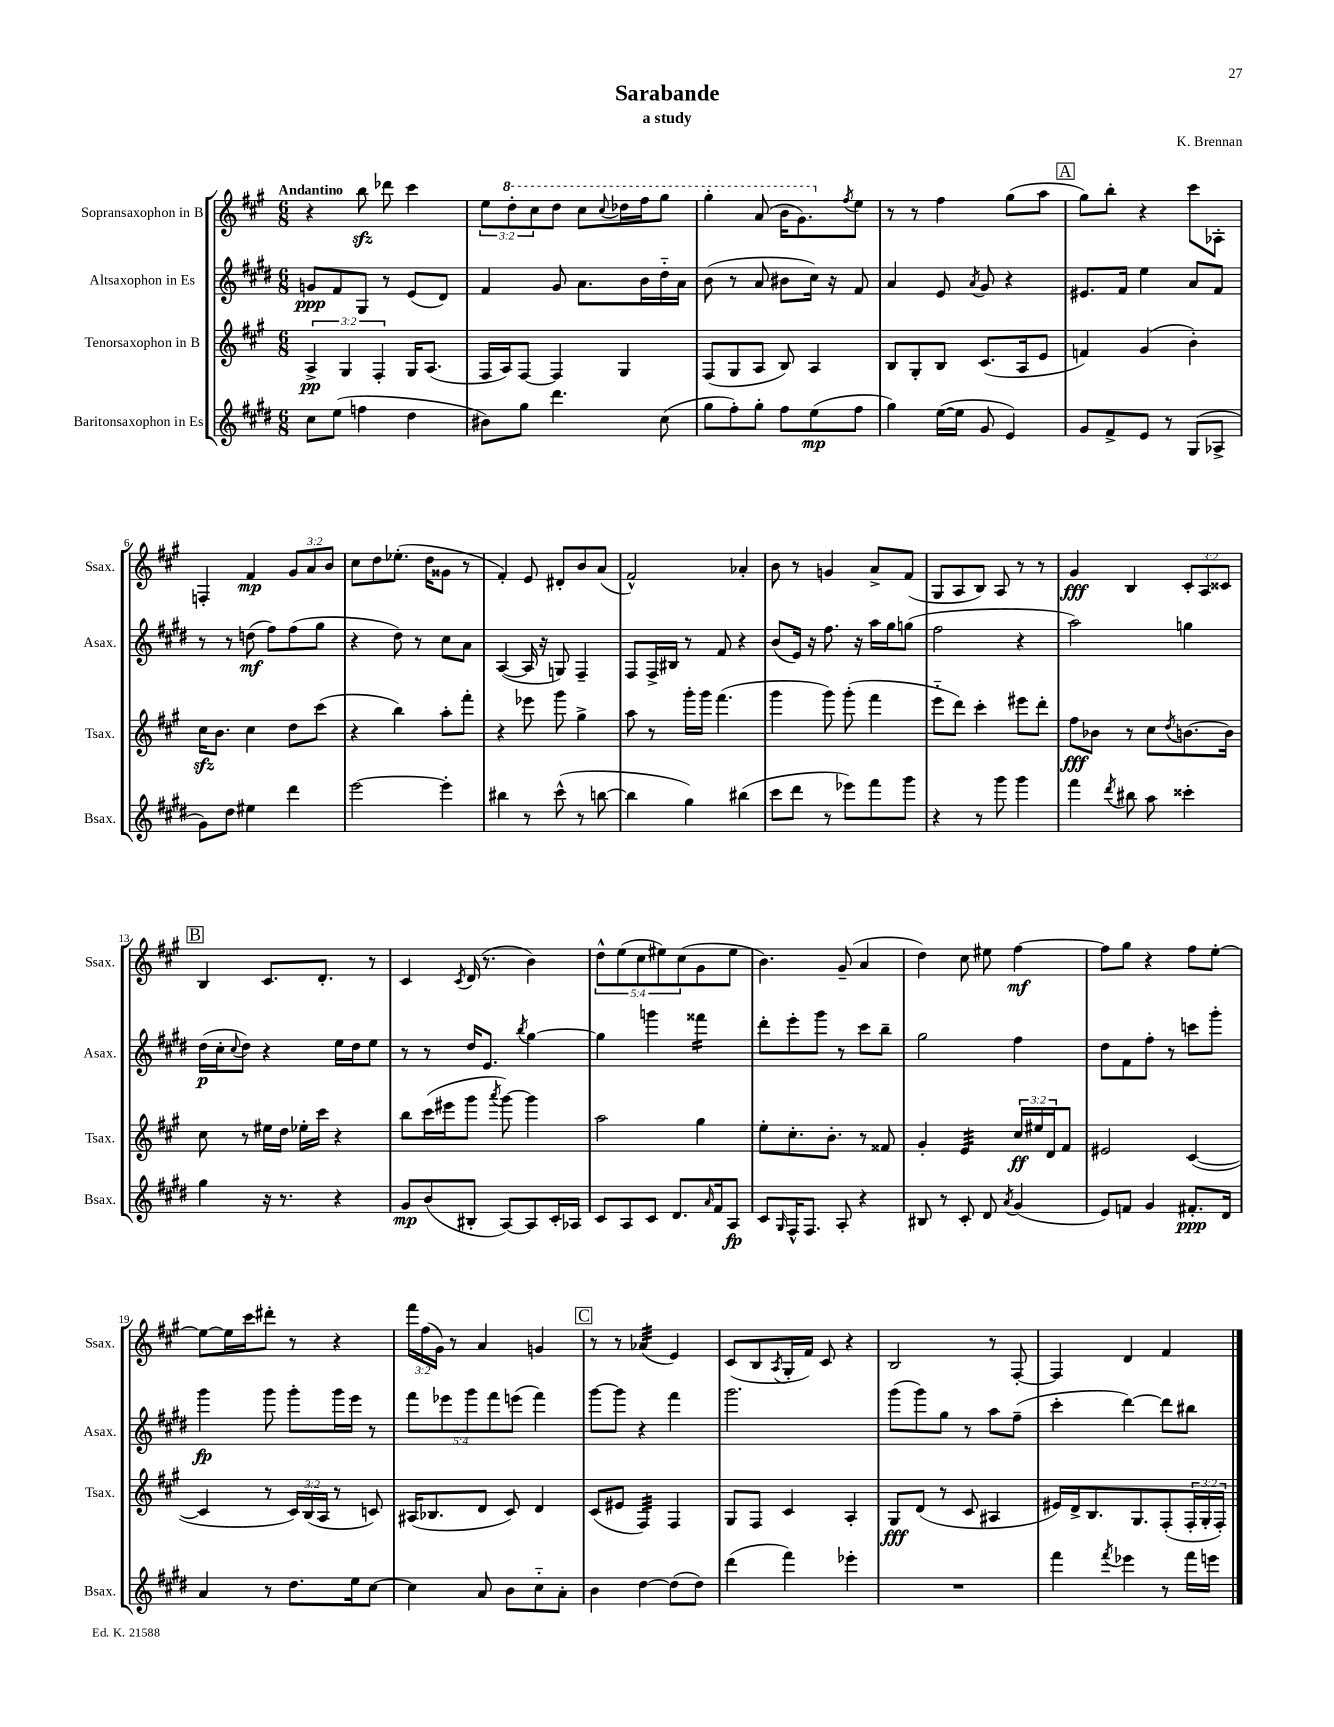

**kern	**kern	**kern	**kern
*staff4	*staff3	*staff2	*staff1
*clefG2	*clefG2	*clefG2	*clefG2
*k[f#c#g#d#]	*k[f#c#g#]	*k[f#c#g#d#]	*k[f#c#g#]
*M6/8	*M6/8	*M6/8	*M6/8
8cc#	6A^	8g	4r
(8ee	.	8f#	.
.	6G#	.	.
4ff	.	8G#	8bb
.	6F#'	.	.
.	.	8r	8ddd-
4dd#	16G#	(8e	4ccc#
.	(8.A	.	.
.	.	8d#)	.
=	=	=	=
8b#)	16F#	4f#	12ee
.	16A)	.	.
.	.	.	12ddd'
8gg#	[8F#	.	.
.	.	.	12ccc#
4.ddd#	4F#]	8g#	8ddd
.	.	8.a	8ccc#
.	.	.	8qqccc#
.	4G#	.	16ddd-
.	.	16b	16fff#
(8cc#	.	16dd#'~	8ggg#
.	.	16a	.
=	=	=	=
8gg#	(8F#	(8b	4ggg#'
8ff#')	8G#	8r	.
8gg#'	8A	8a	(8aa
8ff#	8B)	8b#	16bb
.	.	.	8.gg#)
(8ee	4A	16cc#)	.
.	.	16r	.
.	.	.	8qff#
8ff#	.	8f#	8ee
=	=	=	=
4gg#)	8B	4a	8r
.	8G#'	.	8r
([16ee	8B	8e	4ff#
16ee]	.	.	.
.	.	8qa	.
8g#	(8.c#	8g#	.
4e)	.	4r	(8gg#
.	16A	.	.
.	8e	.	8aa
=	=	=	=
8g#	4f)	8.e#	8gg#)
8f#^	.	.	8bb'
.	.	16f#	.
8e	(4g#	4ee	4r
8r	.	.	.
(8G#	4b')	8a	8ccc#
8A-^	.	8f#	8A-'
=	=	=	=
8g#)	16cc#	8r	4F'
.	8.b	.	.
8dd#	.	8r	.
4ee#	4cc#	(8dd	4f#
.	.	8ff#)	.
4ddd#	8dd	(8ff#	12g#
.	.	.	12a
.	(8ccc#	8gg#	.
.	.	.	12b
=	=	=	=
[2eee	4r	4r	8cc#
.	.	.	8dd
.	4bb)	8dd#)	(8.ee-'
.	.	8r	.
.	.	.	16dd
4eee']	8aa'	8cc#	8g##
.	8fff#'	8a	8r
=	=	=	=
4bb#	4r	([4A	4f#')
8r	8eee-	16A]	8e
.	.	16r	.
(8ccc#^^	8ggg#	8G)	8d#'
8r	4gg#^	4F#~	8b
[8bb	.	.	(8a
=	=	=	=
4bb]	8aa	8F#	2f#^^)
.	8r	16F#^	.
.	.	16B#	.
4gg#)	16ggg#'	8r	.
.	16ggg#	.	.
.	(4.fff#	8f#	.
(4bb#	.	4r	4a-'
=	=	=	=
8ccc#	4ggg#	(8b	8b
8ddd#	.	16e)	8r
.	.	16r	.
8r	8ggg#)	8.ff#	4g
8eee-)	(8ggg#'	.	.
.	.	16r	.
8fff#	4fff#	16aa	8a^
.	.	16gg#	.
8ggg#	.	(8gg	(8f#
=	=	=	=
4r	8eee'~	2ff#	8G#
.	8ddd)	.	8A
8r	4ccc#'	.	8B)
8ggg#	.	.	8A
4ggg#	8eee#	4r	8r
.	8ddd'	.	8r
=	=	=	=
4fff#	8ff#	2aa)	4g#
.	8b-	.	.
8qddd#	.	.	.
8bb#	8r	.	4B
8aa	8cc#	.	.
.	8qdd	.	.
4ccc##'	[8.b	4gg	12c#'
.	.	.	12A
.	.	.	12c##
.	16b]	.	.
=	=	=	=
4gg#	8cc#	(16dd#	4B
.	.	16cc#'	.
.	.	8qqcc#	.
.	8r	8dd#)	.
16r	16ee#	4r	8.c#
8.r	16dd	.	.
.	16ee-'	.	.
.	16ccc#	.	8.d'
4r	4r	16ee	.
.	.	16dd#	.
.	.	8ee	8r
=	=	=	=
8g#	8bb	8r	4c#
(8b	(16ccc#	8r	.
.	16eee#	.	.
.	.	.	8qc#
8B#'	8ggg#	16dd#	(16d
.	.	8.e	8.r
.	8qaaa	.	.
[8A)	[8ggg#)	.	.
.	.	8qbb	.
8A]	4ggg#]	[4gg#	4b)
16c#'	.	.	.
16A-	.	.	.
=	=	=	=
8c#	2aa	4gg#]	10dd^^
.	.	.	(10ee
8A	.	.	.
.	.	.	10cc#
8c#	.	4ggg	.
.	.	.	10ee#)
8.d#	.	.	.
.	.	.	(10cc#
.	4gg#	4fff##	8g#
16qqa	.	.	.
16f#	.	.	.
8A	.	.	8ee#
=	=	=	=
8c#	8ee'	8ddd#'	4.b)
16qqG#	.	.	.
16F#^^	8.cc#'	8eee'	.
8.F#	.	.	.
.	.	8ggg#	.
.	8.b'	.	.
8A'	.	8r	(8g#~
4r	8r	8ccc#	4a
.	8f##	8bb~	.
=	=	=	=
8B#	4g#'	2gg#	4dd)
8r	.	.	.
8c#'	4e	.	8cc#
8d#	.	.	8ee#
8qa	.	.	.
(4g#	24cc#	4ff#	[4ff#
.	24ee#	.	.
.	24d	.	.
.	8f#	.	.
=	=	=	=
8e)	2e#	8dd#	8ff#]
8f	.	8f#	8gg#
4g#	.	8ff#'	4r
.	.	8r	.
8.f#'	([4c#	8ccc	8ff#
.	.	8ggg#'	[8ee'
16d#	.	.	.
=	=	=	=
4a	4c#]	4ggg#	8ee_
.	.	.	16ee]
.	.	.	16ccc#
8r	8r	8ggg#	8ddd#'
8.dd#	24c#)	8ggg#'	8r
.	(24B	.	.
.	24A	.	.
.	8r	16ggg#	4r
16ee	.	16eee	.
[8cc#	8c)	8r	.
=	=	=	=
4cc#]	(16A#	10fff#	24fff#
.	.	.	(24ff#
.	8.B-	.	.
.	.	.	24g#)
.	.	10eee-	.
.	.	.	8r
.	.	10ggg#	.
8a	8d	.	4a
.	.	10fff#	.
8b	8c#)	.	.
.	.	(10eee	.
8cc#'~	4d	4fff#)	4g
8a'	.	.	.
=	=	=	=
4b	(8c#	[8ggg#	8r
.	8e#	8ggg#]	8r
[4dd#	4F#)	4r	(4a-
(8dd#]	4F#	4fff#	4e)
8dd#)	.	.	.
=	=	=	=
(4ddd#	8G#	2.ggg#	(8c#
.	8F#	.	8B
.	.	.	8qA
4fff#)	4c#	.	16G#'
.	.	.	16f#)
.	.	.	8c#
4eee-'	4A'	.	4r
=	=	=	=
2.r	8G#	(8ggg#	2B
.	(8d	8ggg#)	.
.	8r	8gg#	.
.	8c#	8r	.
.	4A#	8aa	8r
.	.	(8ff#~	[8F#'
=	=	=	=
4fff#	16e#)	4ccc#'	4F#]
.	16d^	.	.
.	8.B	.	.
8qfff#	.	.	.
4eee-	.	[4ddd#)	4d
.	8.G#	.	.
8r	(8F#'	8ddd#]	4f#
16fff#	24F#'	8bb#	.
.	24G#'	.	.
16eee	.	.	.
.	24F#')	.	.
==	==	==	==
*-	*-	*-	*-
